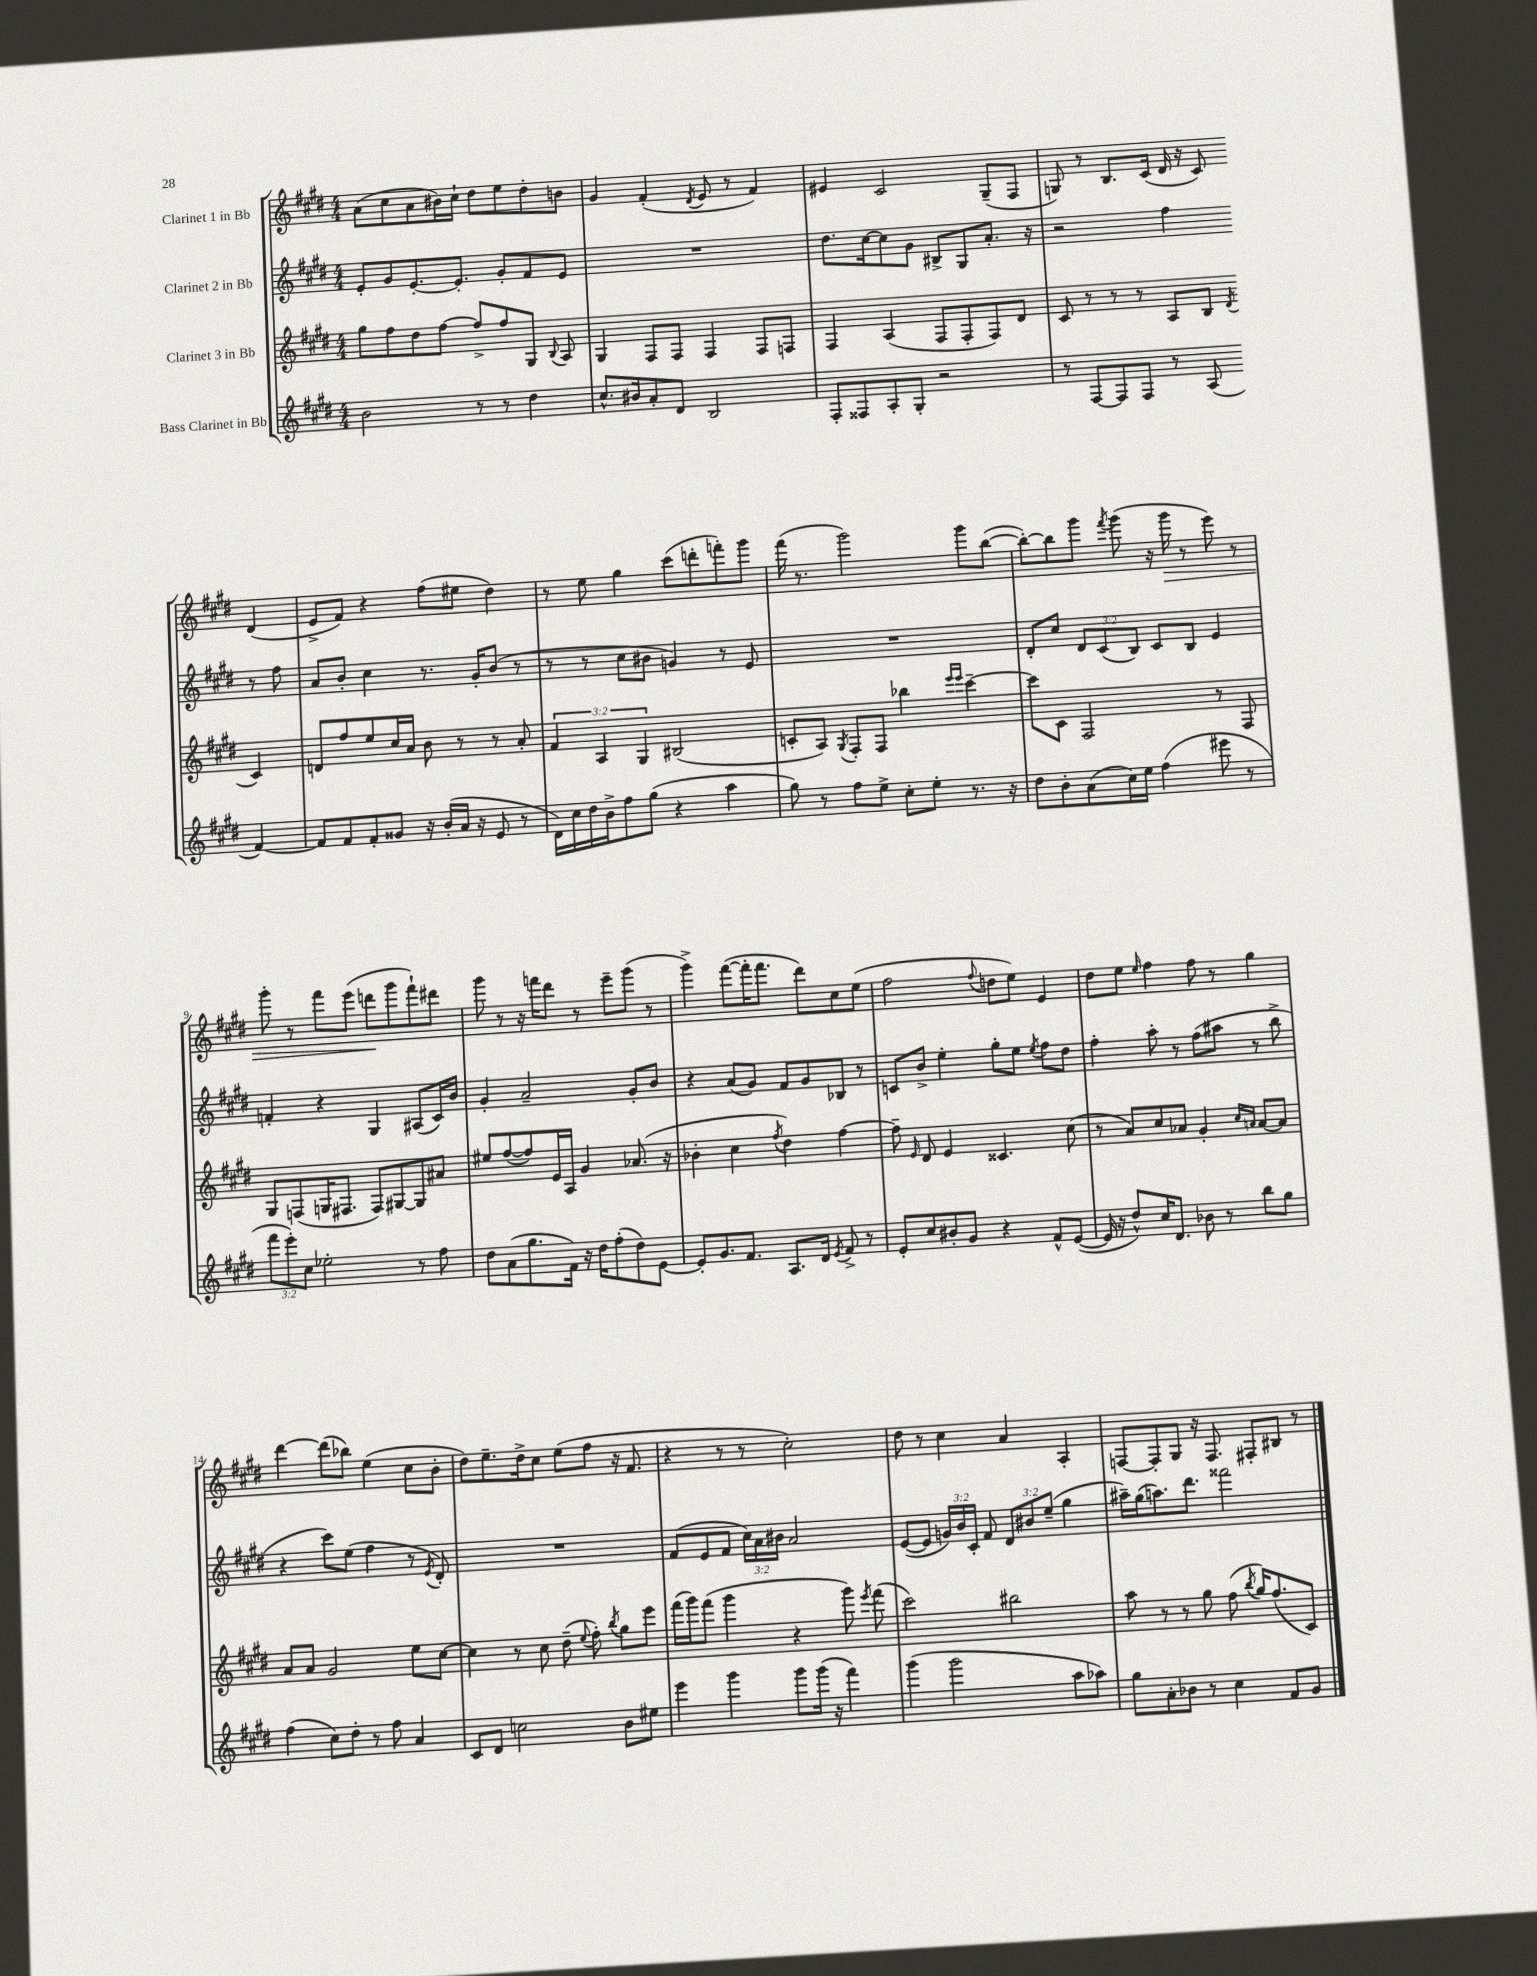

**kern	**kern	**kern	**kern
*staff4	*staff3	*staff2	*staff1
*clefG2	*clefG2	*clefG2	*clefG2
*k[f#c#g#d#]	*k[f#c#g#d#]	*k[f#c#g#d#]	*k[f#c#g#d#]
*M4/4	*M4/4	*M4/4	*M4/4
2b\	8gg#\L	8e'/L	(8a\L
.	8ff#\	8g#/	8cc#\
.	8dd#\	[8.e'/	8a\
.	[8ff#\J	.	16b#\L)
.	.	8.e'/]J	16cc#`\JJ
8r	8ff#^/]L	.	8dd#\L
8r	8ff#/	8g#'/L	8ee\
4dd#\	8G#/J	8f#/	8dd#'\
.	8qqB/	.	.
.	8A/	8e/J	8b\J
=	=	=	=
8.cc#^^/L	4G#/	1r	4g#/
16b#/k	.	.	.
8a'/	8F#/L	.	(4f#'/
8d#/J	8F#/J	.	.
.	.	.	8qd#/
2B/	4F#/	.	8e/
.	.	.	8r
.	8F#/L	.	4f#/)
.	8F/J	.	.
=	=	=	=
8F#'/L	4F#/	8.dd#\L	4e#/
8F##/	.	.	.
.	.	[16cc#\k	.
8A'/	(4A/	8cc#\]	2c#/
8G#'/J	.	8g#\J	.
2r	8F#/L	8B#^/L	.
.	8F#'/	8G#/	.
.	8F#/)	8.a'/J	(8G#~/L
.	8d#/J	.	8F#/J
.	.	16r	.
=	=	=	=
8r	8c#/	2r	8G/)
[8F#/L	8r	.	8r
8F#/]	8r	.	8.B/L
8F#/J	8r	.	.
.	.	.	(16c#/Jk
8r	8A/L	4ff#\	16d#/
.	.	.	16r
(8A/	8B/J	.	8c#/)
.	8qd#/	.	.
[4f#/)	4c#/	8r	(4d#/
.	.	8ff#\	.
=	=	=	=
8f#/]L	8d/L	8a/L	8e^/L
8f#/	8ff#/	8b'/J	8f#/J)
8f#'/	8ee/	4cc#\	4r
8g##/J	16cc#/L	.	.
.	16a/JJ	.	.
16r	8b\	8.r	(8ff#\L
(16b'/LL	.	.	.
16a/JJ	8r	.	8ee#\J
16r	.	16g#'/LK	.
8e/	8r	(8b/J	4dd#\)
8r	8a'/	8r	.
=	=	=	=
16d#\LL)	6f#/	8r	8r
16cc#\	.	.	.
16dd#\	.	8r	8ee\
.	6A/	.	.
16b^\J	.	.	.
8ff#\	.	8cc#\L	4gg#\
.	6G#/	.	.
(8gg#\J	.	8b#\J	.
4r	(2B#/	4g/)	(8ccc#\L
.	.	.	8ddd'\
4aa\	.	8r	8fff'\)
.	.	8e/	8ggg#\J
=	=	=	=
8gg#\)	8c'/L	1r	(16fff#\
.	.	.	8.r
8r	8A/J)	.	.
.	8qG#/	.	.
8ff#\L	8F#'/L	.	2ggg#\)
8ee^\J	8F#/J	.	.
8cc#'\L	4bb-\	.	.
8ee'\J	.	.	.
.	16qqeee/LL	.	.
.	16qqeee/JJ	.	.
8.r	[4ccc#~\	.	8ggg#\L
.	.	.	([8bb\J
16r	.	.	.
=	=	=	=
8dd#\L	8ccc#\]L	8d#'/L	8bb'\_L)
8b'\	8c#\J	8cc#/J	8bb\]
(8a\	2F#/	12d#/L	8ggg#\J
.	.	(12c#/	.
.	.	.	8qfff#/
16cc#\L)	.	.	(8ggg#\
.	.	12B/J)	.
16ee\JJ	.	.	.
(4ff#\	.	8c#/L	16r
.	.	.	16ggg#\
.	.	8B/J	8r
8eee#\	8r	4e/	8eee\)
8r	8F#/	.	8r
=	=	=	=
12fff#\L	8G#/L	4f'/	8ggg#'\
12eee'\)	.	.	.
.	(8F/	.	8r
12cc#\J	.	.	.
2ee-'\	16G/K	4r	8fff#\L
.	8.F#/J	.	.
.	.	.	(8eee\J
.	8F#/L)	4G#/	8ddd\L
.	[8G#/	.	8ggg#\
8r	8G#/]	(8A#/L	8fff#`\)
8ff#\	8a#/J	16c#/L)	8ddd#\J
.	.	16b/JJ	.
=	=	=	=
8dd#\L	8ee#/L	4g#'/	8ggg#\
(8a\	([8ff#/	.	8r
8.gg#\	8ff#/])	2a~/	16r
.	.	.	16fff\LK
.	16e/L	.	8ddd#\J
16f#\Jk)	16A/JJ	.	.
16r	4g#/	.	8r
16dd#\LK	.	.	.
(8ff#'\	.	.	8eee~\L
8dd#\)	(8.a-/	8g#'/L	(8ggg#\J
[8e\J	.	8b/J	8r
.	16r	.	.
=	=	=	=
8e'/]L	4b-'\	4r	4ggg#^\)
8.g#/	.	.	.
.	4cc#\	(8a/L	([8fff#\L
8.f#/J	.	.	.
.	.	8g#/J)	16fff#'\]K
.	.	.	8.fff#\J
.	8qff#/	.	.
8.A/L	4dd#\)	8f#/L	.
.	.	8g#/	8ddd#\L)
16d#/Jk	.	.	.
8qe/	.	.	.
8f#^/	[4ff#\	8B-/J	8cc#\
8r	.	8r	(8ee\J
=	=	=	=
8e'/L	8ff#~\]	8c/L	2ff#\
.	16qqe/	.	.
8cc#/	8d#/	8b^/J	.
8b#'/	4e/	4ee'\	.
8g#/J	.	.	.
.	.	.	8qqff#/
4r	4.c##/	8gg#'\L	8dd\L
.	.	8ee\J	8ee\J)
.	.	8qee/	.
8f#^^/L	.	8ff#\L	4e/
([8e/J	(8cc#\	8dd#\J	.
=	=	=	=
16e/]	8r	4ff#'\	8dd#\L
16r	.	.	.
8dd#^^/L)	8a/L)	.	8ee\J
.	.	.	16qqee/
16cc#/K	8cc#/	8aa'\	4ff#\
8.d#/J	.	.	.
.	8a-/J	8r	.
8b-\	4g#'/	(8ff#\L	8ff#\
8r	.	8aa#\J	8r
.	16qqcc#/LL	.	.
.	16qqa/JJ	.	.
8bb\L	[8a/L	8r	4gg#\
8gg#\J	8a/]J	8bb^\	.
=	=	=	=
(4ff#\	8a/L	4r	[4ddd#\
.	8a/J	.	.
8cc#\L)	2g#/	8ccc#\L)	(8ddd#\]L
8dd#'\J	.	(8ee\J	8bb-\J)
8r	.	4ff#\	(4ee\
8ff#\	.	.	.
4a/	8ee\L	8r	8cc#\L
.	.	8qe/	.
.	[8cc#\J	8d#'/)	8b'\J
=	=	=	=
8c#/L	4cc#\]	1r	8dd#\L)
8d#/J	.	.	8.ee~\
2cc\	8r	.	.
.	.	.	16dd#^\k
.	8cc#\	.	8cc#\J
.	(8dd#~\	.	(8ee\L
.	8qqee/	.	.
.	8ff#'\)	.	8ff#\J
.	8qbb/	.	.
8b\L	8gg#\L	.	16r
.	.	.	8.f#/
8ee#\J	8eee\J	.	.
=	=	=	=
4eee\	(16fff#\LL	(8f#/L	4r
.	16ggg#\J)	.	.
.	(8fff#\J	8e/	.
4ggg#\	4ggg#\	8f#/J	8r
.	.	24cc#\LL)	8r
.	.	24a\	.
.	.	24b#\JJ	.
8ggg#\L	4r	2a/	2cc#'\)
(16ggg#\Jk	.	.	.
16r	.	.	.
4fff#\)	8ggg#\)	.	.
.	8qeee/	.	.
.	(8fff#\	.	.
=	=	=	=
(4ggg#\	2ccc#\)	([8e/L	8dd#\
.	.	8e/]J	8r
2ggg#\	.	24g/LL)	4cc#\
.	.	24b/	.
.	.	24c#'/JJ	.
.	.	8f#/	.
.	2bb#\	12d#/L	4a/
.	.	12b#/	.
.	.	(12ee~/J	.
8aa\L	.	4gg#\	4A'/
8aa-\J)	.	.	.
=	=	=	=
8gg#\L	8aa\	16aa#~\LL)	[8F/L
.	.	(16gg#\J	.
8a'\	8r	8.aa\)	8F'/]
8b-\J	8r	.	8G#/J
.	.	8.ddd#\J	.
8r	8gg#\	.	16r
.	.	.	8.F/
4cc#\	(8ff#\	2fff##\	.
.	8qbb/	.	.
.	16gg#/LK)	.	8F#'/L
.	(8.ff#/	.	.
8f#/L	.	.	8B#/J
8g#/J	8c#/J)	.	8r
==	==	==	==
*-	*-	*-	*-
